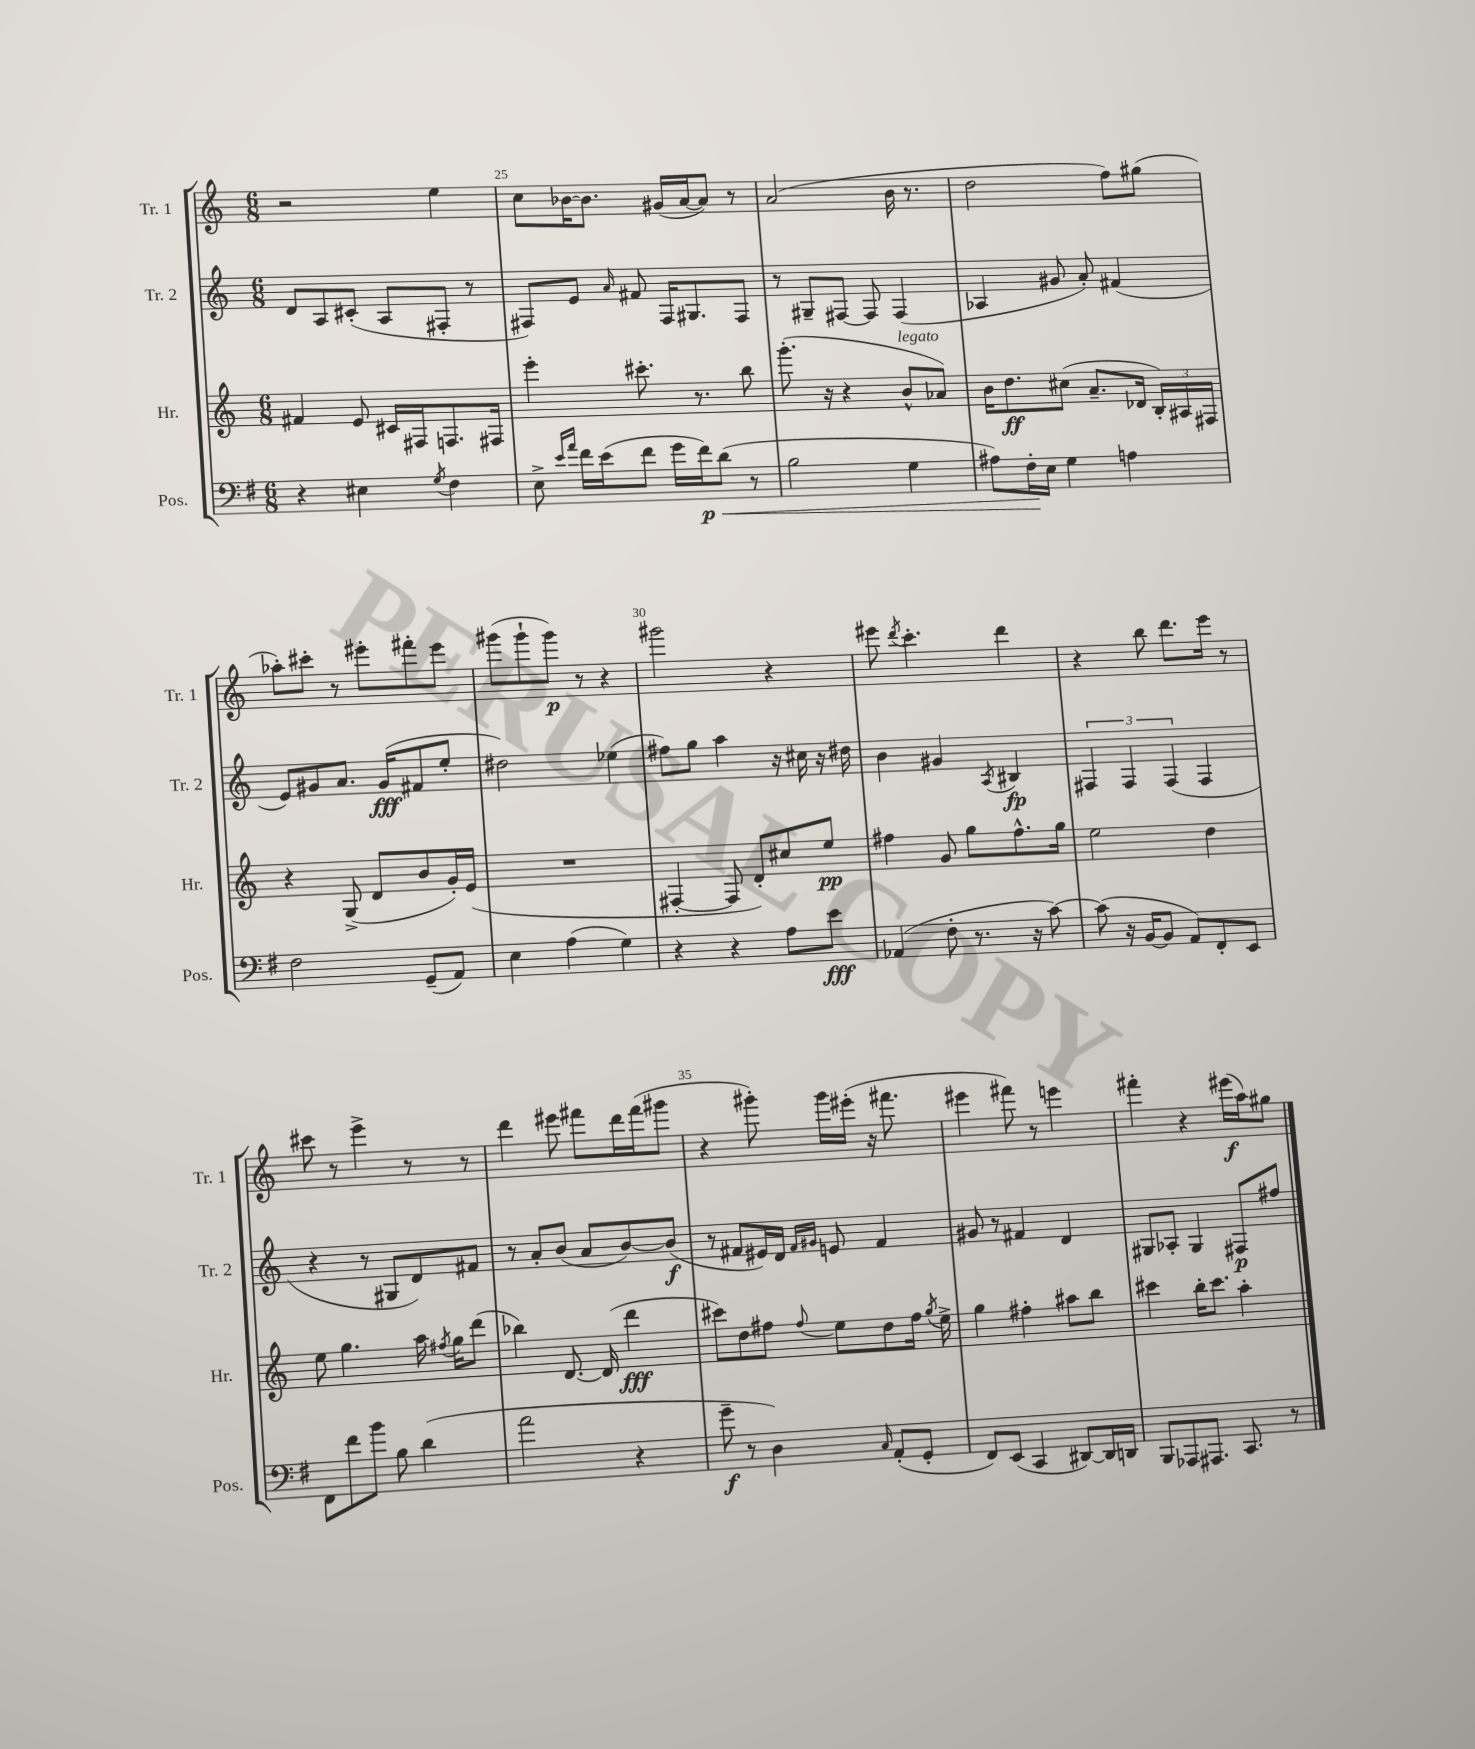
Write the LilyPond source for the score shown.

<<
\new StaffGroup <<
\new Staff = "s0" \with { instrumentName = "Tr. 1" shortInstrumentName = "Tr. 1" } {
    \clef treble \key c \major \numericTimeSignature \time 6/8
    \autoBeamOff r2 e''4 |
    c''8[ bes'16~ bes'8.] gis'16[( a'16~ a'8]) r8 |
    a'2( b'16 r8. |
    d''2 f''8[) gis''8]( |
    aes''8[-.) cis'''8]-. r8 eis'''8[-. fis'''8-. eis'''8] |
    gis'''8[( gis'''8-! gis'''8]\p) r8 r4 |
    gis'''2 r4 |
    eis'''8 \acciaccatura { d'''8 } c'''4.-. d'''4 |
    r4 b''8 d'''8.[ e'''16] r8 |
    cis'''8 r8 e'''4-> r8 r8 |
    d'''4 eis'''8 fis'''8[ d'''16 fis'''16( gis'''8] |
    r4 gis'''8-.) gis'''16[ eis'''16]-.( r16 fis'''8. |
    eis'''4 fis'''8) r8 e'''4 |
    fis'''4-. r4 eis'''16[\f( a''16) gis''8] \bar "|." |
}
\new Staff = "s1" \with { instrumentName = "Tr. 2" shortInstrumentName = "Tr. 2" } {
    \clef treble \key c \major \numericTimeSignature \time 6/8
    \autoBeamOff d'8[ a8 cis'8]-.( a8[ fis8]-. r8 |
    fis8[) e'8] \grace { a'16 } fis'8 fis16[ gis8. fis8] |
    r8 gis8[-- fis8]~ fis8 fis4( |
    aes4 gis'8 a'8-.) fis'4( |
    e'8[) gis'8 a'8.] gis'16[\fff( fis'8 e''8]-. |
    dis''2) ees''4( |
    fis''8[) g''8] a''4 r16 cis''16 r16 dis''16 |
    b'4 gis'4 \acciaccatura { a8 } bis4\fp |
    \tuplet 3/2 { fis4 fis4 fis4( } fis4 |
    r4 r8 gis8[ d'8) fis'8] |
    r8 a'8[-. b'8]( a'8[ b'8~) b'8]\f( |
    r8 fis'8[ eis'16) d'16] \grace { fis'16[ gis'16] } e'8 fis'4 |
    gis'8 r8 fis'4 d'4 |
    gis8[ aes8]-. gis4 fis8[\p fis''8] \bar "|." |
}
\new Staff = "s2" \with { instrumentName = "Hr." shortInstrumentName = "Hr." } {
    \clef treble \key c \major \numericTimeSignature \time 6/8
    \autoBeamOff fis'4 e'8 cis'16[ fis16 f8. fis16] |
    e'''4-. cis'''8.-. r8. b''8 |
    g'''8.-.( r16 r4 b'8[-^^\markup { \italic "legato" } aes'8]) |
    b'16[ d''8.\ff cis''8]( a'8.[-- des'16] \tuplet 3/2 { b16[-.) ais16 fis16] } |
    r4 g8->( d'8[ b'8 g'16-.) e'16]( |
    R2. |
    fis4~-. fis8 d'8[-.) cis''8 e''8]\pp |
    fis''4 g'8 g''8[ fis''8.-^ g''16] |
    e''2 d''4 |
    e''8 g''4. a''16 \acciaccatura { fis''8 } g''16[ d'''8]( |
    bes''4) d'8.~ d'16( d'''4\fff |
    cis'''8[) d''8 fis''8] \appoggiatura { fis''8 } e''8[ d''8 fis''16] \acciaccatura { g''8 } e''16-> |
    g''4 fis''4-. ais''8[ b''8] |
    cis'''4 b''16[-. cis'''8.] a''4-. \bar "|." |
}
\new Staff = "s3" \with { instrumentName = "Pos." shortInstrumentName = "Pos." } {
    \clef bass \key g \major \numericTimeSignature \time 6/8
    \autoBeamOff r4 eis4 \acciaccatura { g8 } fis4 |
    e8-> \grace { e'16[ a'16] } fis'16[ e'16( fis'8] g'16[ fis'16\p\<) d'8]( r8 |
    b2 g4 |
    ais8[) fis16-.\! e16] g4 a4 |
    fis2 g,8[--( a,8]) |
    e4 a4( g4) |
    r4 r4 a8[ e'8]\fff |
    aes,4( fis8-. r8. r16 c'8~) |
    c'8( r16 b,16[~ b,8] a,8[) fis,8-. e,8] |
    fis,8[ fis'8 b'8] b8 d'4( |
    a'2 r4 |
    g'8--\f r8 d4) \grace { c16 } a,8[-.( g,8]-. |
    fis,8[) e,8]( c,4 dis,8[~) dis,16 d,16] |
    b,,8[ aes,,8 ais,,8.] c,8. r8 \bar "|." |
}
>>
>>
\layout { \context { \Score currentBarNumber = #24 \override BarNumber.break-visibility = ##(#f #t #t) barNumberVisibility = #(every-nth-bar-number-visible 5) } }
